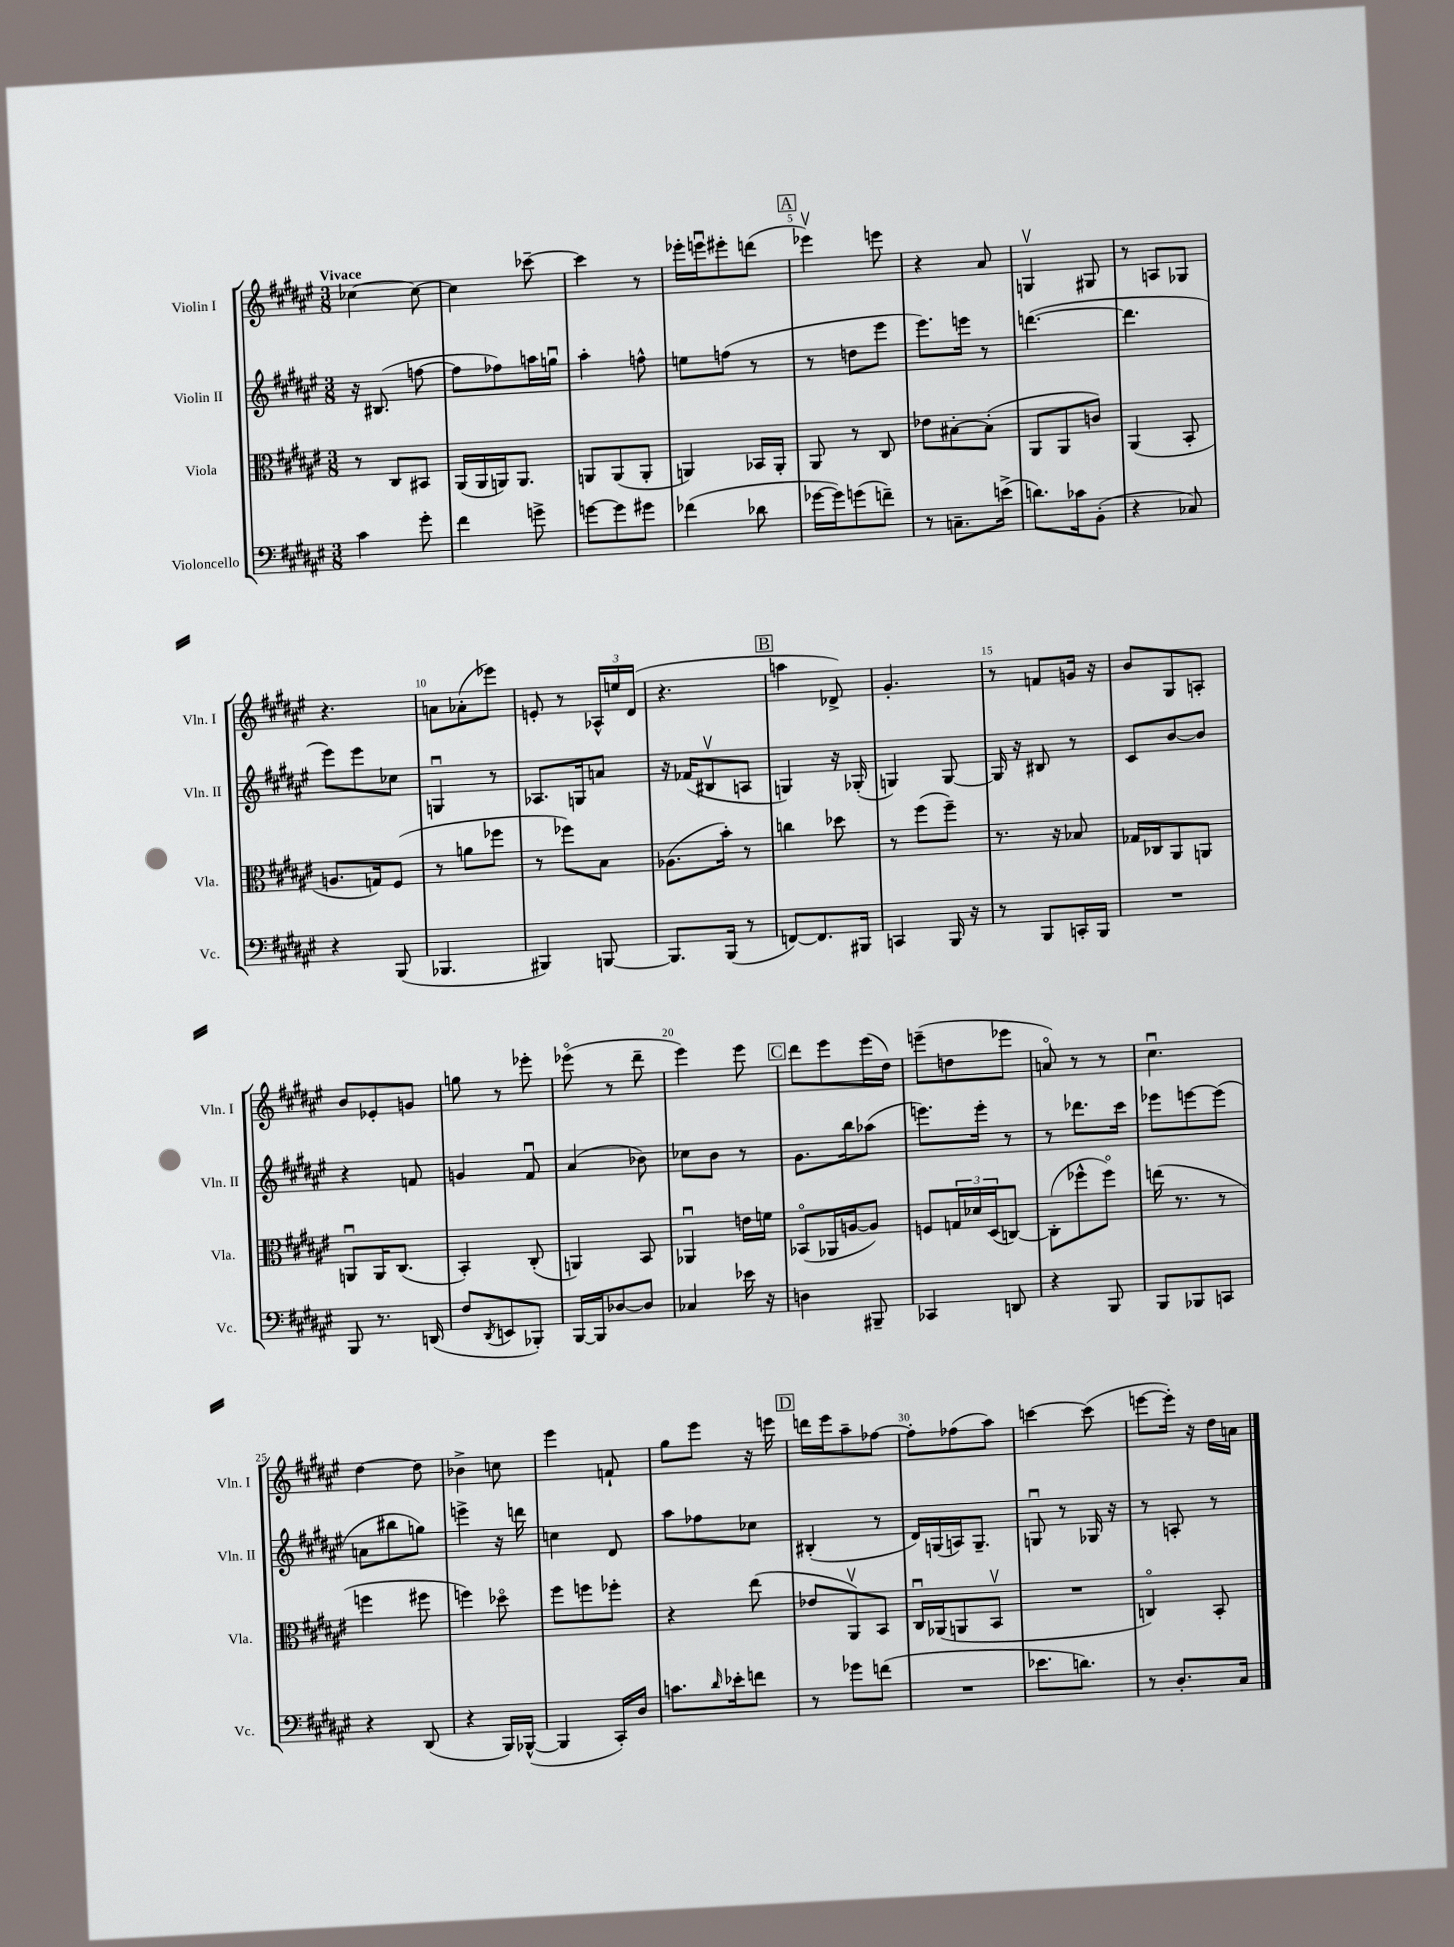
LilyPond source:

<<
\new StaffGroup <<
\new Staff = "s0" \with { instrumentName = "Violin I" shortInstrumentName = "Vln. I" } {
    \clef treble \key fis \major \numericTimeSignature \time 3/8 \tempo "Vivace"
    ces''4~ ces''8~ |
    ces''4 ces'''8~-- |
    ces'''4 r8 |
    ees'''16-. e'''16\downbow eis'''8-. d'''8( |
    \mark \markup { \box "A" } ees'''4\upbow) e'''8 |
    r4 ais'8 |
    g4\upbow gis8 |
    r8 a8 ges8 |
    r4. |
    a'8 aes'8-.( ees'''8) |
    e'8-. r8 \tuplet 3/2 { aes16-^ e''16 dis'16( } |
    r4. |
    \mark \markup { \box "B" } a''4 des'8->) |
    gis'4.-. |
    r8 f'8 g'16 r16 |
    b'8 gis8 a8-. |
    b'8 ees'8-. g'8 |
    g''8 r8 ees'''8-. |
    ees'''8\flageolet( r8 dis'''8-- |
    eis'''4) eis'''8 |
    \mark \markup { \box "C" } dis'''8 eis'''8 eis'''16( dis''16) |
    e'''8--( d''8 ees'''8 |
    a'8\flageolet) r8 r8 |
    cis''4.\downbow |
    dis''4~ dis''8 |
    bes'4-> c''8 |
    eis'''4 f'8-! |
    gis''8 eis'''8 r16 e'''16 |
    \mark \markup { \box "D" } d'''16 eis'''16 ais''8-- fes''8~ |
    fes''8-. fes''8( ais''8) |
    c'''4~ c'''8( |
    e'''8~ e'''16-.) r16 dis''16 a'16 \bar "|." |
}
\new Staff = "s1" \with { instrumentName = "Violin II" shortInstrumentName = "Vln. II" } {
    \clef treble \key fis \major \numericTimeSignature \time 3/8
    r16 bis8.( f''8~ |
    f''8 fes''8) a''16 g''16\downbow |
    ais''4-. f''8-^ |
    e''8 f''8( r8 |
    \mark \markup { \box "A" } r8 d''8 eis'''8 |
    eis'''8.) e'''16 r8 |
    d'''4.~( |
    d'''4. |
    eis'''8) eis'''8 ces''8 |
    g4\downbow r8 |
    aes8. g16 a'8 |
    r16 fes'16( bis8\upbow a8 |
    \mark \markup { \box "B" } g4) r16 ges16-.( |
    g4) g8~ |
    g16 r16 bis8 r8 |
    cis'8 b'8~ b'8 |
    r4 f'8 |
    g'4 fis'8\downbow |
    ais'4( bes'8) |
    ces''8 b'8 r8 |
    \mark \markup { \box "C" } gis'8. b''16 aes''8( |
    e'''8.) e'''16-. r8 |
    r8 des'''8. cis'''16 |
    ees'''8 e'''8~ e'''8( |
    a'8 bis''8 g''8) |
    e'''4-> r16 d'''16 |
    c''4 dis'8 |
    ais''8 fes''8 ces''8 |
    \mark \markup { \box "D" } bis4-.( r8 |
    dis'16) g16( a16) g8.-- |
    g8\downbow r8 ges16 r16 |
    r8 a8-. r8 \bar "|." |
}
\new Staff = "s2" \with { instrumentName = "Viola" shortInstrumentName = "Vla." } {
    \clef alto \key fis \major \numericTimeSignature \time 3/8
    r8 cis8 bis,8 |
    ais,16( ais,16 a,16) a,8. |
    a,8 a,8( a,8-. |
    a,4) bes,16 a,16-. |
    \mark \markup { \box "A" } ais,8 r8 cis8 |
    ees'8 bis8~-. bis8-.( |
    ais,8 ais,8 c'8) |
    ais,4( b,8-. |
    a8. g16) fis8( |
    r8 a'8 fes''8 |
    r8 fes''8) b8 |
    aes8.( b'16-.) r8 |
    \mark \markup { \box "B" } c''4 des''8 |
    r8 fis''8( fis''8--) |
    r8. r16 bes8 |
    ges16 ces16 ais,8 a,8 |
    a,8\downbow a,16 cis8.( |
    b,4-.) cis8-.( |
    a,4) b,8 |
    aes,4\downbow e'16 f'16 |
    \mark \markup { \box "C" } bes,8\flageolet( aes,16 a16~ a8) |
    f8 \tuplet 3/2 { g16 des'16 dis16( } c8~) |
    c8-.( fes''8-^ fes''8\flageolet) |
    e''16( r8. r8 |
    f''4 fis''8 |
    f''4) des''8\flageolet |
    fis''8 f''8 fes''8-. |
    r4 eis''8( |
    \mark \markup { \box "D" } ees'8 ais,8\upbow) b,8 |
    cis16\downbow aes,16( a,8 b,8\upbow |
    R4. |
    c4\flageolet) b,8-. \bar "|." |
}
\new Staff = "s3" \with { instrumentName = "Violoncello" shortInstrumentName = "Vc." } {
    \clef bass \key fis \major \numericTimeSignature \time 3/8
    cis'4 gis'8-. |
    fis'4 g'8-> |
    g'8~ g'8 gis'8 |
    fes'4( des'8 |
    \mark \markup { \box "A" } ges'16~ ges'16) g'8( f'8--) |
    r8 c8.-- e'16->( |
    d'8.) ces'16 b,8-.( |
    r4 ces8) |
    r4 b,,8( |
    bes,,4. |
    bis,,4) b,,8~ |
    b,,8. b,,16( r8 |
    \mark \markup { \box "B" } f,8~) f,8. bis,,16 |
    c,4 b,,16 r16 |
    r8 b,,8 c,16-. b,,16 |
    R4. |
    b,,8 r8. d,16( |
    fis8 \acciaccatura { dis,8 } e,8 bes,,8-.) |
    b,,16~ b,,16 des8~ des8 |
    ces4 ees'16 r16 |
    \mark \markup { \box "C" } d4 bis,,8-- |
    ces,4 d,8 |
    r4 b,,8 |
    b,,8 bes,,8 c,8 |
    r4 dis,8( |
    r4 b,,16) bes,,16~-^( |
    bes,,4 cis,16-.) dis16 |
    c'8. \grace { dis'16 } ees'16-. f'8 |
    \mark \markup { \box "D" } r8 ges'8 f'8( |
    R4. |
    ees'8. d'8.) |
    r8 dis8.-. cis16 \bar "|." |
}
>>
>>
\layout { \context { \Score \override BarNumber.break-visibility = ##(#f #t #t) barNumberVisibility = #(every-nth-bar-number-visible 5) } }
